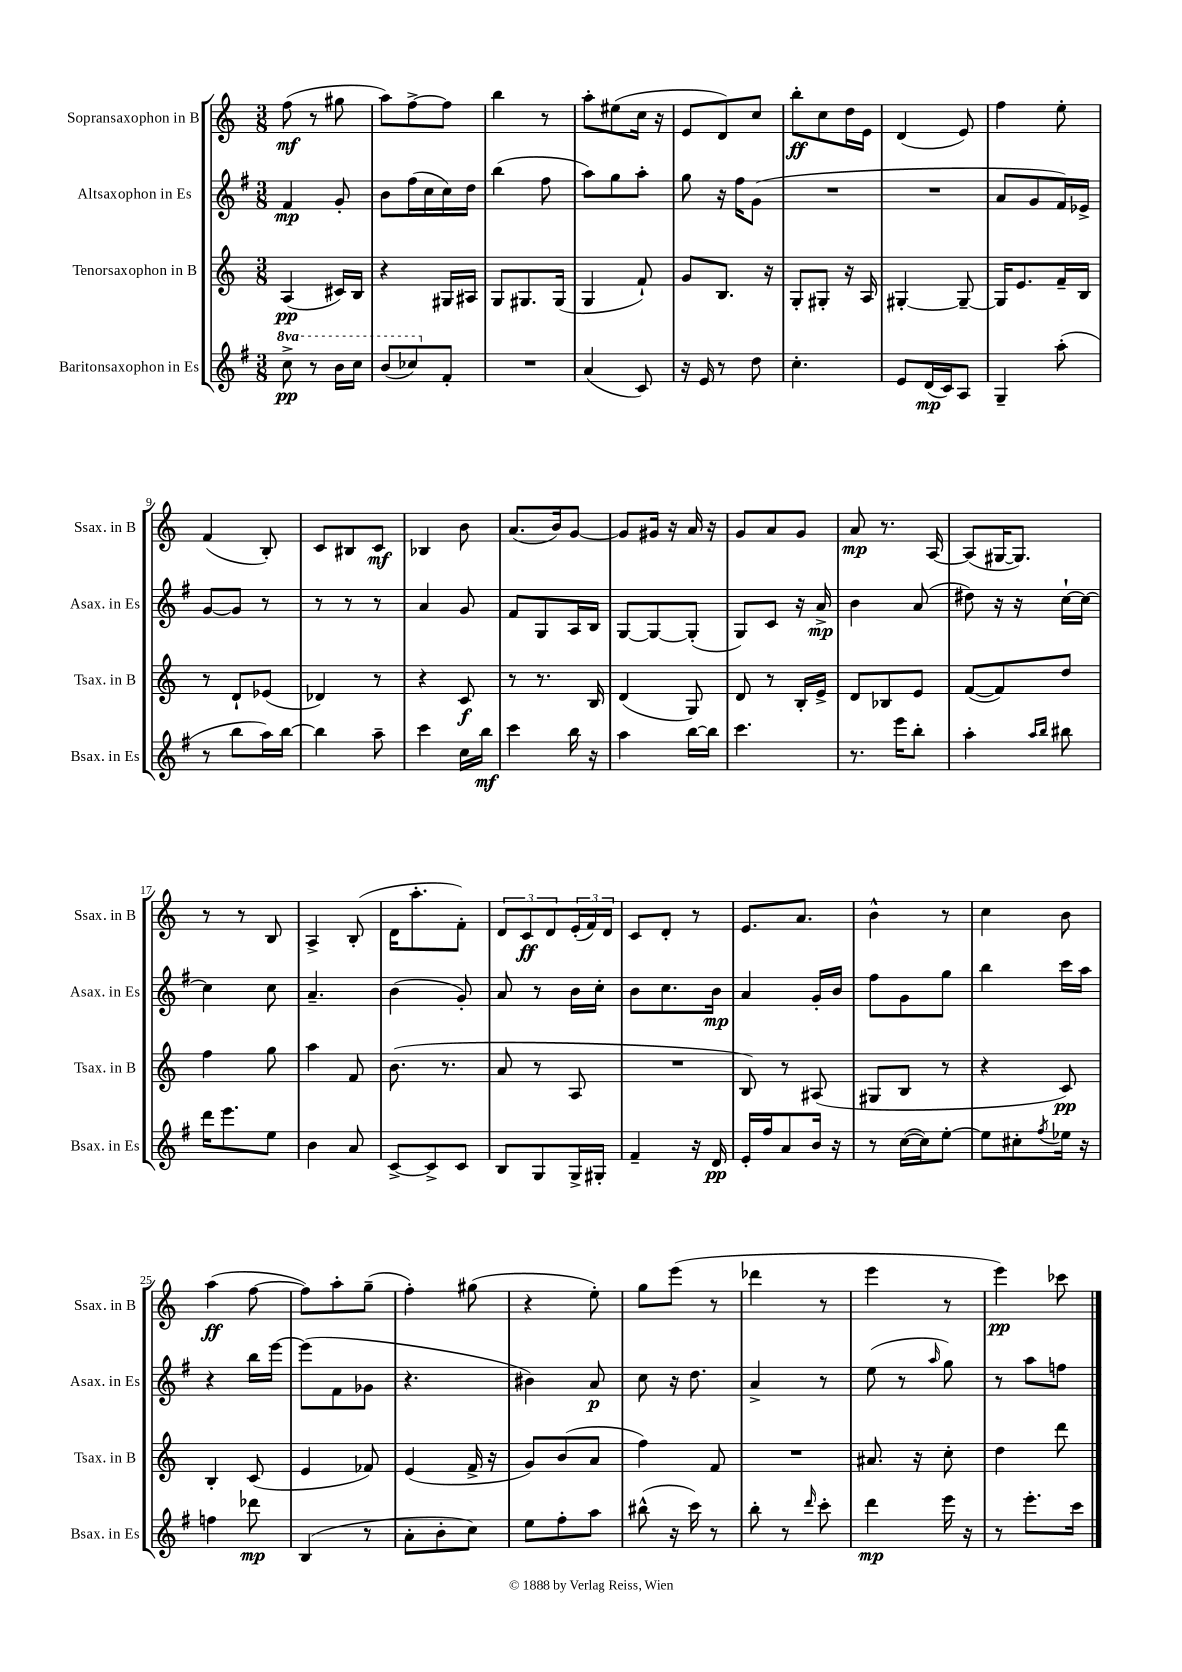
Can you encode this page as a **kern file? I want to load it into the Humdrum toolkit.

**kern	**kern	**kern	**kern
*staff4	*staff3	*staff2	*staff1
*clefG2	*clefG2	*clefG2	*clefG2
*k[f#]	*k[]	*k[f#]	*k[]
*M3/8	*M3/8	*M3/8	*M3/8
8ccc^	(4A	4f#	(8ff
8r	.	.	8r
16bb	16c#)	8g'	8gg#
16ccc	16B	.	.
=	=	=	=
(8bb	4r	8b	8aa)
8ccc-)	.	(16ff#	[8ff^
.	.	16cc	.
8f#'	16G#	16cc)	8ff]
.	16A#	16dd	.
=	=	=	=
4.r	8G	(4bb	4bb
.	8.G#	.	.
.	.	8ff#	8r
.	(16G#	.	.
=	=	=	=
(4a	4G	8aa)	8aa'
.	.	8gg	(8ee#
8c)	8f`)	8aa'	16cc
.	.	.	16r
=	=	=	=
16r	8g	8gg	8e
16e	.	.	.
8r	8.B	16r	8d)
.	.	16ff#	.
8dd	.	(8g	8cc
.	16r	.	.
=	=	=	=
4.cc'	8G'	4.r	8bb'
.	8G#'	.	8cc
.	16r	.	16dd
.	16A	.	16e
=	=	=	=
8e	[4G#'	4.r	(4d
(16d	.	.	.
16c)	.	.	.
8A	8G#~_	.	8e)
=	=	=	=
4G~	16G#]	8a	4ff
.	8.e	.	.
.	.	8g	.
(8aa'	16f~	16f#)	8ee'
.	16B	16e-^	.
=	=	=	=
8r	8r	[8g	(4f
8bb	8d`	8g]	.
16aa)	(8e-	8r	8B')
[16bb	.	.	.
=	=	=	=
4bb]	4d-)	8r	8c
.	.	8r	8B#
8aa~	8r	8r	8c
=	=	=	=
4ccc	4r	4a	4B-
16cc	8c	8g	8b
16bb	.	.	.
=	=	=	=
4ccc	8r	8f#	(8.a
.	8.r	8G	.
.	.	.	16b)
16bb	.	16A	[8g
16r	16B	16B	.
=	=	=	=
4aa	(4d	[8G	8g]
.	.	8G_	16g#
.	.	.	16r
[16bb	8G)	(8G']	16a
16bb]	.	.	16r
=	=	=	=
4.ccc	8d	8G)	8g
.	8r	8c	8a
.	16B'	16r	8g
.	16e^	16a^	.
=	=	=	=
8.r	8d	4b	8a
.	8B-	.	8.r
16eee	.	.	.
8bb'	8e	(8a	.
.	.	.	[16A
=	=	=	=
4aa'	([8f	8dd#)	(8A]
.	8f])	16r	[16G#
.	.	16r	8.G#])
16qqaa	.	.	.
16qqbb	.	.	.
8bb#	8dd	[16cc`	.
.	.	16cc_	.
=	=	=	=
16ddd	4ff	4cc]	8r
8.eee	.	.	.
.	.	.	8r
8ee	8gg	8cc	8B
=	=	=	=
4b	4aa	4.a~	4A^
8a	8f	.	(8B'
=	=	=	=
[8c^	(8.b	(4b	16d
.	.	.	8.aa'
8c^]	.	.	.
.	8.r	.	.
8c	.	8g')	8f')
=	=	=	=
8B	8a	8a	12d
.	.	.	12c
8G	8r	8r	.
.	.	.	12d
16G^	8A	16b	(24e'
.	.	.	24f)
16G#'	.	16cc'	.
.	.	.	24d
=	=	=	=
4f#~	4.r	8b	8c
.	.	8.cc	8d'
16r	.	.	8r
16d	.	16b	.
=	=	=	=
16e'	8B)	4a	8.e
16ff#	.	.	.
8a	8r	.	.
.	.	.	8.a
16b	(8A#	16g'	.
16r	.	16b	.
=	=	=	=
8r	8G#	8ff#	4b^^
([16cc	8B	8g	.
16cc])	.	.	.
[8ee'	8r	8gg	8r
=	=	=	=
8ee]	4r	4bb	4cc
8cc#'	.	.	.
8qff#	.	.	.
16ee-	8c)	16ccc	8b
16r	.	16aa	.
=	=	=	=
4ff	4B'	4r	(4aa
8ddd-	(8c	16bb	[8ff
.	.	[16eee	.
=	=	=	=
(4B	4e	(8eee]	8ff])
.	.	8f#	8aa'
8r	8f-)	8g-	(8gg~
=	=	=	=
8a'	(4e	4.r	4ff')
8b'	.	.	.
8cc)	16f^	.	(8gg#
.	16r	.	.
=	=	=	=
8ee	8g)	4b#)	4r
8ff#'	(8b	.	.
8aa	8a	8a	8ee')
=	=	=	=
(8bb#^^	4ff)	8cc	8gg
16r	.	16r	(8eee
16ccc)	.	8.dd	.
8r	8f	.	8r
=	=	=	=
8bb'	4.r	4a^	4ddd-
8r	.	.	.
16qqddd	.	.	.
8ccc'	.	8r	8r
=	=	=	=
4ddd	8.a#	(8ee	4eee
.	.	8r	.
.	16r	.	.
.	.	16qqaa	.
16eee	8cc'	8gg)	8r
16r	.	.	.
=	=	=	=
8r	4dd	8r	4eee)
8.eee'	.	8aa	.
.	8ddd	8ff	8ccc-
16ccc	.	.	.
==	==	==	==
*-	*-	*-	*-
